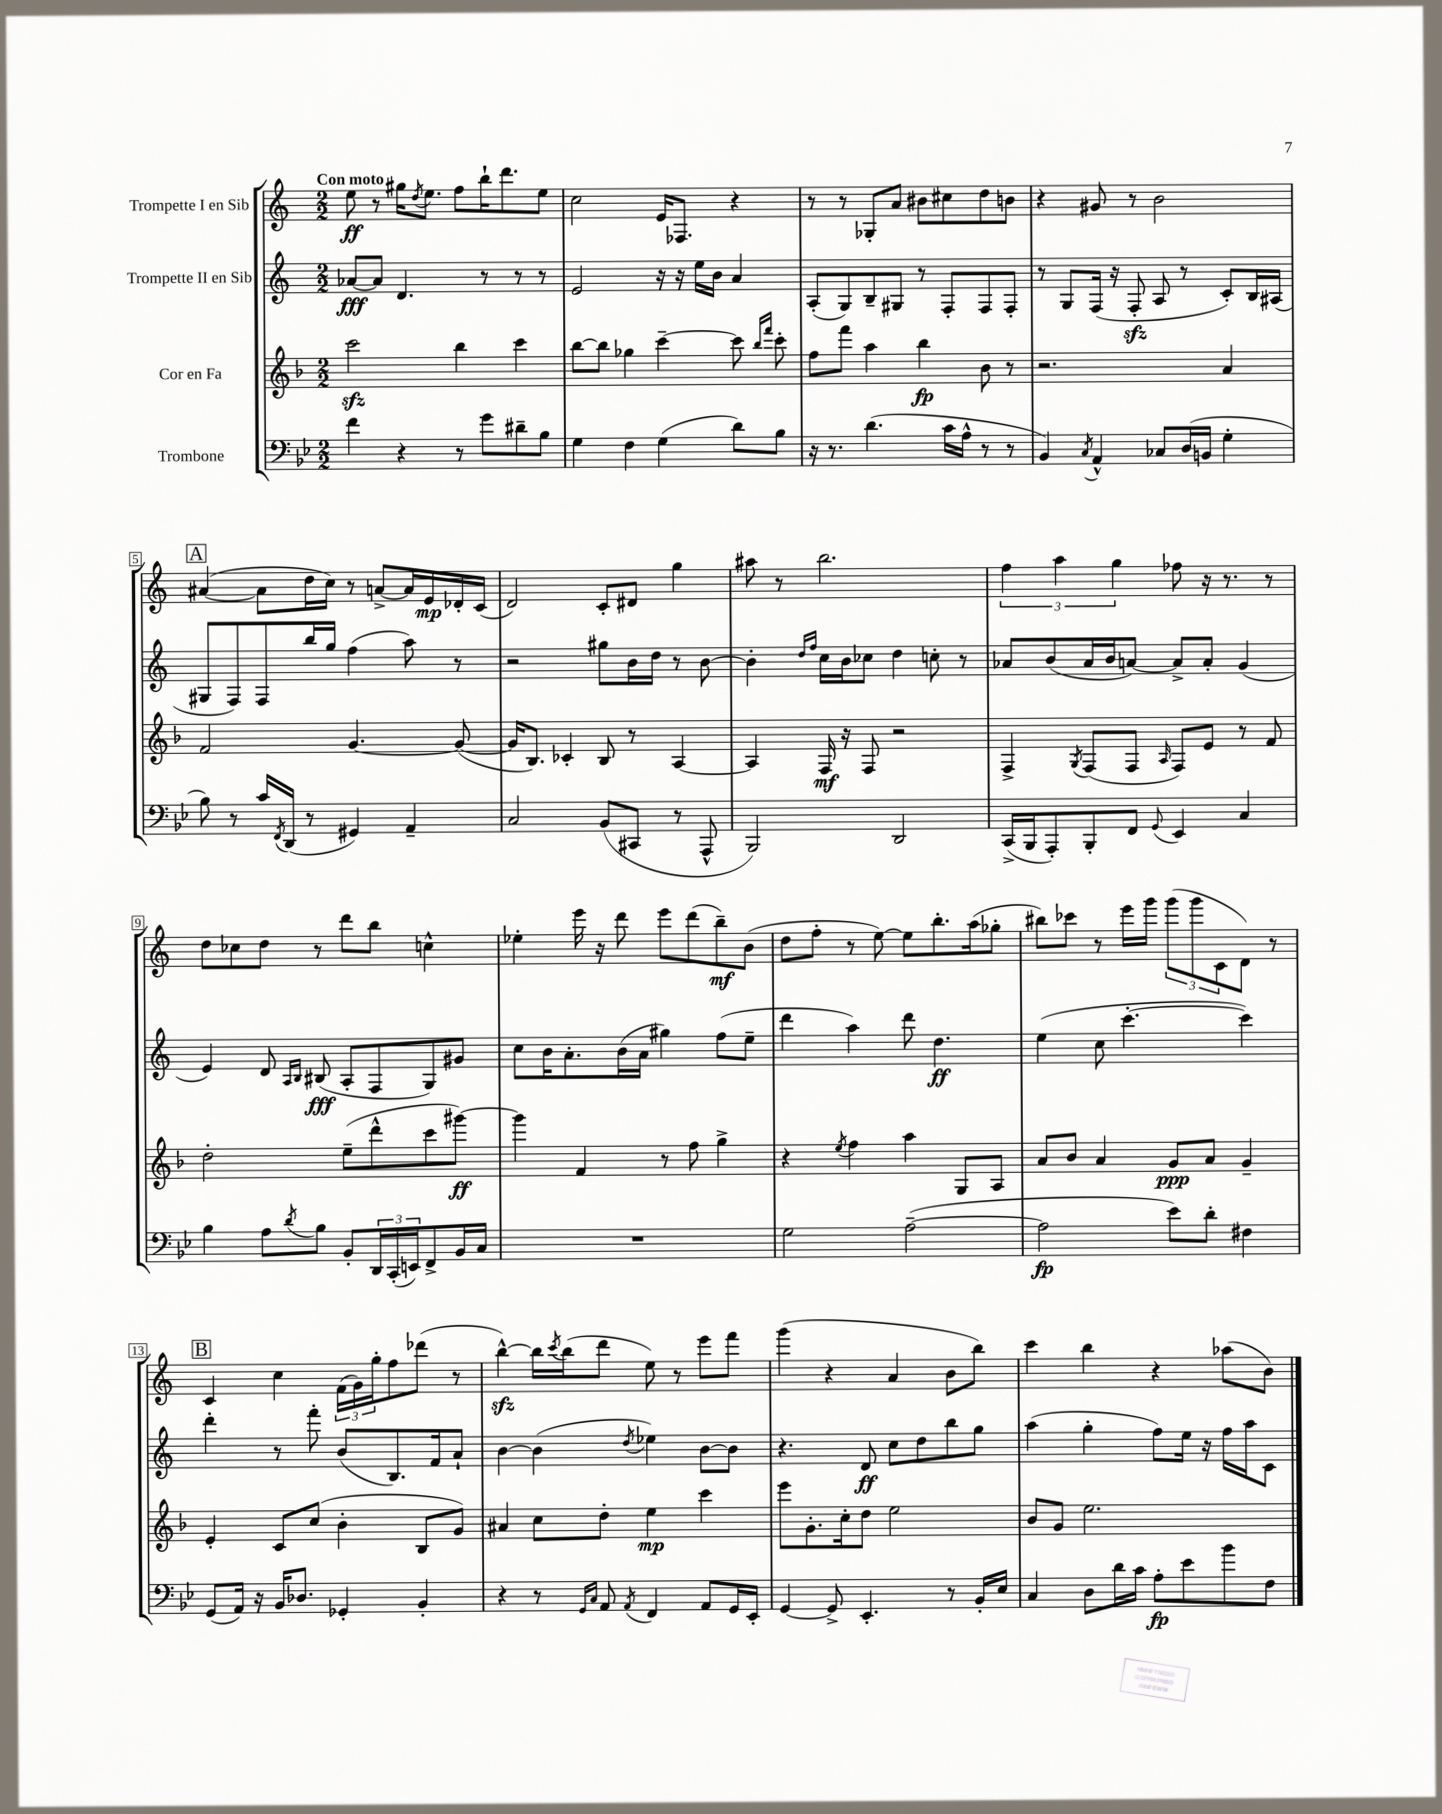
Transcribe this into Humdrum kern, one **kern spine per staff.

**kern	**kern	**kern	**kern
*staff4	*staff3	*staff2	*staff1
*clefF4	*clefG2	*clefG2	*clefG2
*k[b-e-]	*k[b-]	*k[]	*k[]
*M2/2	*M2/2	*M2/2	*M2/2
4f\	2ccc\	[8a-/L	8ee\
.	.	8a-/]J	8r
4r	.	4.d/	16gg#\LK
.	.	.	8qdd/
.	.	.	8.ee\J
8r	4bb-\	.	8ff\L
8g\L	.	8r	16bb`\K
.	.	.	8.ddd\
8d#~\	4ccc\	8r	.
8B-\J	.	8r	8ee\J
=	=	=	=
4G\	[8bb-\L	2e/	2cc\
.	8bb-\]J	.	.
4F\	4gg-\	.	.
(4G\	[4ccc~\	16r	16e/LK
.	.	16r	8.F-/J
.	.	16ee\LL	.
.	.	16b\JJ	.
8d\L)	8ccc\]	4a/	4r
.	16qqbb-/LL	.	.
.	16qqfff/JJ	.	.
8B-\J	8ccc'\	.	.
=	=	=	=
16r	8ff\L	(8A'/L	8r
8.r	.	.	.
.	8fff\J	8G/)	8r
(4.d\	4aa\	8B~/	8G-'/L
.	.	8G#/J	8a/J
.	4bb-\	8r	8b#\L
16c\LL	.	8F'/L	8cc#\
16A^^\JJ	.	.	.
8r	8b-\	8F/	8dd\
8r	8r	8F'/J	8b\J
=	=	=	=
4BB-/)	2.r	8r	4r
.	.	8G/L	.
8qC/	.	.	.
4AA^^/	.	(16F/Jk	8g#/
.	.	16r	.
.	.	8F'/	8r
8C-/L	.	8A/	2b\
(16D/L	.	8r	.
16BB/JJ	.	.	.
4G'\	4a/	8c'/L)	.
.	.	16B/L	.
.	.	(16A#/JJ	.
=	=	=	=
8B-\)	2f/	8G#/L	([4a#/
8r	.	8F/)	.
16c/LL	.	8F/	8a#\]L
8qFF/	.	.	.
(16DD/JJ	.	.	.
8r	.	16bb/L	16dd\L
.	.	16gg/JJ	16cc\JJ)
4GG#/)	[4.g/	(4ff\	8r
.	.	.	[8a^/L
4AA~/	.	8aa\)	16a/]L
.	.	.	16e/
.	(8g/_	8r	16d-'/
.	.	.	(16c/JJ
=	=	=	=
2C/	16g/]LK	2r	2d/)
.	8.B-/J)	.	.
.	4c-'/	.	.
(8BB-/L	8B-/	8gg#\L	8c'/L
8CC#/J	8r	16b\L	8d#/J
.	.	16dd\JJ	.
8r	[4A/	8r	4gg\
8AAA^^/	.	[8b\	.
=	=	=	=
2BBB-/)	4A/]	4b'\]	8aa#\
.	.	.	8r
.	.	16qqdd/LL	.
.	.	16qqff/JJ	.
.	16F/	16cc\LL	2.bb\
.	16r	16b\J	.
.	8F/	8cc-\J	.
2DD/	2r	4dd\	.
.	.	8cc'\	.
.	.	8r	.
=	=	=	=
(16CC^/LL	4F^/	8a-/L	6ff\
16BBB-/J	.	.	.
8AAA'/)	.	(8b/	.
.	.	.	6aa\
.	8qG/	.	.
8BBB-'/	(8F/L	16a-/L	.
.	.	16b/J	.
.	.	.	6gg\
8FF/J	8F/J	[8a/J)	.
8qqGG/	16qqA/	.	.
4EE-/	8F/L)	8a^/]L	8ff-\
.	8e/J	8a'/J	16r
.	.	.	8.r
4C/	8r	(4g/	.
.	8f/	.	8r
=	=	=	=
4B-\	2dd'\	4e/)	8dd\L
.	.	.	8cc-\
8A\L	.	8d/	8dd\J
.	.	16qqA/LL	.
8qd/	.	16qqB/JJ	.
8B-\J	.	(8B#/	8r
8BB-'/L	(8ee~\L	8A'/L	8ddd\L
24DD/L	8ddd^^\	8F/	8bb\J
(24CC'/	.	.	.
24EE/J)	.	.	.
8FF^/	8ccc\	8G/)	4cc^^\
16BB-/L	[8ggg#\J)	8g#/J	.
16C/JJ	.	.	.
=	=	=	=
1r	4ggg#\]	8cc\L	4ee-'\
.	.	16b\K	.
.	.	8.a'\	.
.	4f/	.	16eee\
.	.	.	16r
.	.	(16b\L	8ddd\
.	.	16a\JJ	.
.	8r	4gg#\)	8eee\L
.	8ff\	.	(8ddd\
.	4gg^\	(8ff\L	8bb~\)
.	.	8ee~\J	(8b\J
=	=	=	=
2G\	4r	4ddd\	8dd\L
.	.	.	8ff'\J
.	8qee/	.	.
.	4ff\	4aa\)	8r
.	.	.	[8ee\)
([2A~\	4aa\	8ddd\	8ee\]L
.	.	4.dd\	8.bb'\
.	8G/L	.	.
.	.	.	(16aa\k
.	8A/J	.	8gg-'\J
=	=	=	=
2A\]	8a/L	(4ee\	8bb#\L)
.	8b-/J	.	8ccc-\J
.	4a/	8cc\	8r
.	.	[4.ccc'\	16eee\LL
.	.	.	16ggg\JJ
8e-\L)	8g/L	.	(12ggg\L
.	.	.	12ggg\
8d'\J	8a/J	.	.
.	.	.	12c\
4F#\	4g~/	4ccc\])	8d\J)
.	.	.	8r
=	=	=	=
(8GG/L	4e'/	4ddd'\	4c/
16AA/Jk)	.	.	.
16r	.	.	.
16BB-/LK	8c/L	8r	4cc\
8.D-/J	.	.	.
.	(8cc/J	8fff'\	.
4GG-'/	4b-'\	(8b/L	(24f\LL
.	.	.	24g\)
.	.	.	24gg'\J
.	.	8.B/)	8ff\
4BB-'/	8B-/L	.	(8ddd-\J
.	.	16f/k	.
.	8g/J)	8a`/J	8r
=	=	=	=
4r	4a#/	[4b\	[4bb^^\)
8r	8cc\L	(4b\]	16bb\]LL
.	.	.	8qccc/
.	.	.	(16bb\J
16qqGG/LL	.	.	.
16qqC/JJ	.	.	.
8AA/	8dd'\J	.	8ddd\J
8qAA/	.	8qdd/	.
4FF/	4ee\	4ee-\)	8ee\)
.	.	.	8r
8AA/L	4ccc\	[8b\L	8eee\L
16GG/L	.	8b\]J	8fff\J
16EE-'/JJ	.	.	.
=	=	=	=
[4GG/	8eee\L	4.r	(4ggg\
.	8.g'\	.	.
8GG^/]	.	.	4r
.	16cc'\k	.	.
4.EE-'/	8dd\J	8d/	.
.	2ee\	8cc\L	4a/
.	.	8dd\	.
8r	.	8bb\	8b\L
16BB-'/LL	.	8gg\J	8bb\J)
16E-/JJ	.	.	.
=	=	=	=
4C/	8b-/L	(4aa\	4ccc\
.	8g/J	.	.
8D\L	2.ee\	4gg'\	4bb\
16d\L	.	.	.
16c\JJ	.	.	.
8A'\L	.	8ff\L)	4r
8e-\	.	16ee\Jk	.
.	.	16r	.
8b-\	.	16ff\LL	(8aa-\L
.	.	16aa\J	.
8F\J	.	8c\J	8b\J)
==	==	==	==
*-	*-	*-	*-
